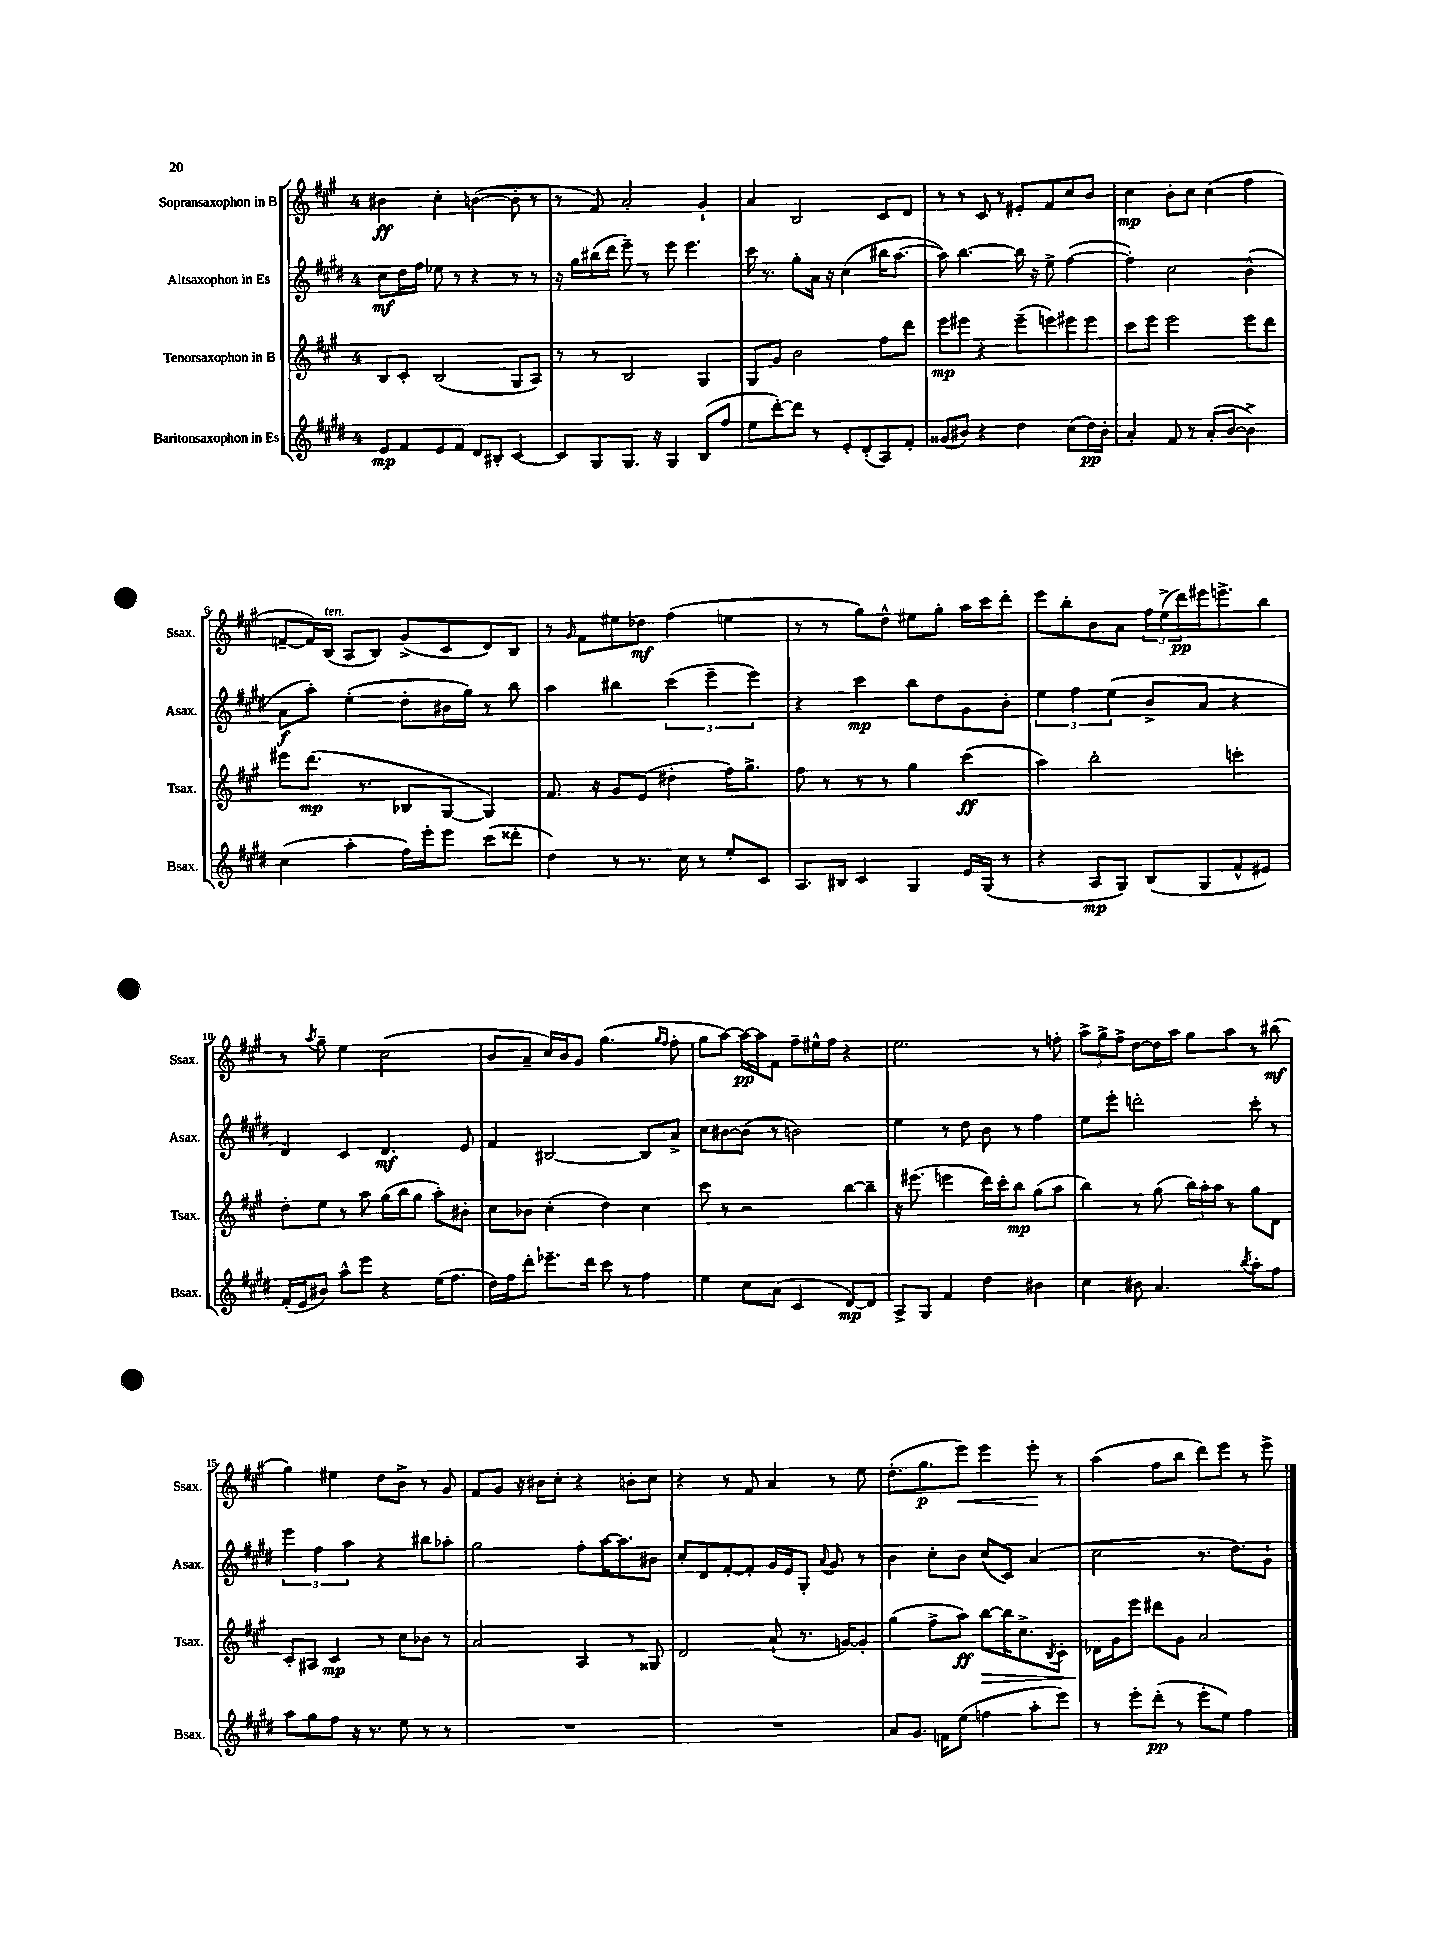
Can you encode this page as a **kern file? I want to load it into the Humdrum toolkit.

**kern	**kern	**kern	**kern
*staff4	*staff3	*staff2	*staff1
*clefG2	*clefG2	*clefG2	*clefG2
*k[f#c#g#d#]	*k[f#c#g#]	*k[f#c#g#d#]	*k[f#c#g#]
*M4/4	*M4/4	*M4/4	*M4/4
8e	8B	8cc#	4b#
8f#	8c#'	16dd#	.
.	.	16ff#	.
8e	(2B	8ee-	4cc#'
8f#	.	8r	.
8d#	.	4r	([4b
8B#'	.	.	.
[4c#	8G#	8r	8b']
.	8A)	8r	8r
=	=	=	=
8c#]	8r	16r	8r
.	.	16gg#	.
8G#	8r	(16bb#	8f#)
.	.	16ddd#	.
8.G#	2B	8eee~)	2a'
.	.	8r	.
16r	.	.	.
4G#	.	8eee	.
.	.	4.eee	.
(8B	4G#	.	4g#`
8ff#	.	.	.
=	=	=	=
8ee	8G#	16ccc#	4a
.	.	8.r	.
[8ddd#')	8g#	.	.
8ddd#]	2b	8gg#'	2B
8r	.	16a	.
.	.	16r	.
8e'	.	(4cc#	.
(8d#'	.	.	.
8A)	8ff#	16bb#	8c#
.	.	[8.aa	.
8f#'	8ddd	.	8d
=	=	=	=
(8g##	8eee	8aa])	8r
8b#)	8eee#	[4.bb	8r
4r	4r	.	8c#
.	.	.	8r
4dd#	(8eee#~	16bb]	8e#'
.	.	16r	.
.	8eee)	8ee^	8f#
(8cc#	8eee#	([4ff#	8cc#
16dd#)	8eee#	.	8b
16b#'	.	.	.
=	=	=	=
4a'	8ccc#	4ff#'])	4cc#
.	8eee	.	.
8f#	2eee	2cc#	8b'
8r	.	.	8cc#
(8a'	.	.	(4cc#
[8b	.	.	.
4b^])	8eee	(4b^^	4ff#
.	8ddd	.	.
=	=	=	=
(4cc#	8eee#	8a	[8f~
.	(8.ddd	8aa')	16f])
.	.	.	(16B
4aa'	.	(4ee'	8A
.	8.r	.	.
.	.	.	8B)
16ff#)	8B-	8dd#'	(8g#^
16eee'	.	.	.
8eee	[8G#	16b#	8c#
.	.	16gg#)	.
(8ccc#	4G#])	8r	8d)
8ddd##'	.	8bb	8B
=	=	=	=
4dd#)	8.f#	4aa	8r
.	.	.	16qqg#
.	.	.	8f#
.	16r	.	.
8r	8g#	4bb#	8ee#
8.r	(8e	.	8dd-
.	4dd#'	(6ccc#	(4ff#
16cc#	.	.	.
8r	.	.	.
.	.	6eee~	.
8ee'	16ff#)	.	4ee
.	8.gg#^	.	.
.	.	6eee)	.
8c#	.	.	.
=	=	=	=
8.A	8ff#	4r	8r
.	8r	.	8r
16B#	.	.	.
4c#	8r	4ccc#	8gg#)
.	8r	.	8dd^^
4G#	4gg#	8bb	8ee#
.	.	8dd#	8gg#'
16e	(4ccc#	8g#	16aa
(16G#	.	.	16ccc#
8r	.	8b'	8ddd'
=	=	=	=
4r	4aa)	6ee	8eee
.	.	.	8bb'
.	.	6ff#	.
8A	2bb'	.	8b
.	.	(6ee	.
8G#)	.	.	8a
(8B	.	8b^	24ff#
.	.	.	(24ee^
.	.	.	24ddd)
8G#	.	8a	16eee#
.	.	.	8.eee^
8f#^^	4ccc'	4r	.
8e#)	.	.	8bb
=	=	=	=
(16f#'	8dd'	4d#)	8r
16e	.	.	.
.	.	.	8qaa
8b#)	8ee	.	8gg#~
8aa^^	8r	4c#	4ee
8eee	8aa	.	.
4r	(16gg#	4.d#	(2cc#
.	16bb	.	.
.	8gg#	.	.
(16ee	8aa')	.	.
8.ff#	.	.	.
.	8b#'	8e	.
=	=	=	=
16dd#)	8cc#	4f#	8b
16ff#	.	.	.
8ddd#'	8b-	.	8a~
8.eee-~	(4cc#'	[2B#	16cc#)
.	.	.	16b
.	.	.	8g#
16ddd#	.	.	.
8ccc#	4dd)	.	(4.gg#
8r	.	.	.
4ff#	4cc#	8B#]	.
.	.	.	16qqgg#
.	.	.	16qqff#
.	.	8a^	8ff#'
=	=	=	=
4ee	8ccc#	8cc#	8gg#
.	8r	[8b#	[8aa)
8cc#	2r	(8b#]	16aa_
.	.	.	16aa]
(8a	.	8r	8f#
4c#	.	2b)	8ff#~
.	.	.	16ee#^^
.	.	.	16ff#
[8d#)	[8bb	.	4r
8d#]	8bb~]	.	.
=	=	=	=
8A^	16r	4ee	2.ee
.	(8.eee#	.	.
8G#	.	.	.
4f#	4eee	8r	.
.	.	8dd#	.
4dd#	16ddd)	8b	.
.	16ccc#'	.	.
.	8bb	8r	.
4b#	(8gg#	4ff#	8r
.	8aa	.	8ff'
=	=	=	=
4cc#	4bb)	8ee	12aa^
.	.	.	12gg#^
.	.	8eee'	.
.	.	.	12ff#^
8b#	8r	2ddd'	[8dd
4.a	(8gg#	.	16dd]
.	.	.	16aa
.	24bb)	.	8gg#
.	24aa'	.	.
.	24aa	.	.
.	8r	.	8aa
8qbb	.	.	.
8aa'	8gg#	8ccc#'	8r
8ff#	8d	8r	(8bb#
=	=	=	=
8aa	8c#'	6eee	4gg#)
8gg#	8A#	.	.
.	.	6ff#	.
8ff#	4c#	.	4ee#
.	.	6aa	.
16r	.	.	.
8.r	.	.	.
.	8r	4r	8dd
8ee	8cc#	.	8b^
8r	8b-	8bb#	8r
8r	8r	8aa-'	8g#
=	=	=	=
1r	2a	2gg#	8f#
.	.	.	8g#
.	.	.	16r
.	.	.	16b#
.	.	.	8cc#'
.	4A	8ff#'	4r
.	.	[16aa	.
.	.	8.aa]	.
.	8r	.	8b'
.	8G##	8b#	8cc#
=	=	=	=
1r	2d	8cc#'	4r
.	.	8d#	.
.	.	[8f#'	8r
.	.	8f#']	8f#
.	(8a`	16g#	4a
.	.	16e	.
.	8.r	8G#'	.
.	.	8qqa	.
.	.	8g#	8r
.	[16g)	.	.
.	8g']	8r	8ee
=	=	=	=
8a	(4gg#	4b	(8.dd'
8.g#	.	.	.
.	.	.	8.gg#
.	8ff#^	8cc#'	.
16f	.	.	.
(8ee	8aa)	8b	8eee)
4ff	[8bb	(8cc#	4eee
.	16bb]	8c#)	.
.	8.cc#^	.	.
8aa'	.	(4a	8eee'
.	8qB	.	.
8eee)	8c#'	.	8r
=	=	=	=
8r	16d-	2cc#	(4aa
.	16g#	.	.
8eee'	8eee	.	.
(8ddd#'	8ddd#	.	8ff#
8r	8g#	.	8bb
8eee'	2a	8.r	8ddd)
8ee)	.	.	8eee
.	.	8.dd#)	.
4ff#	.	.	8r
.	.	8g#`	8eee^
==	==	==	==
*-	*-	*-	*-
